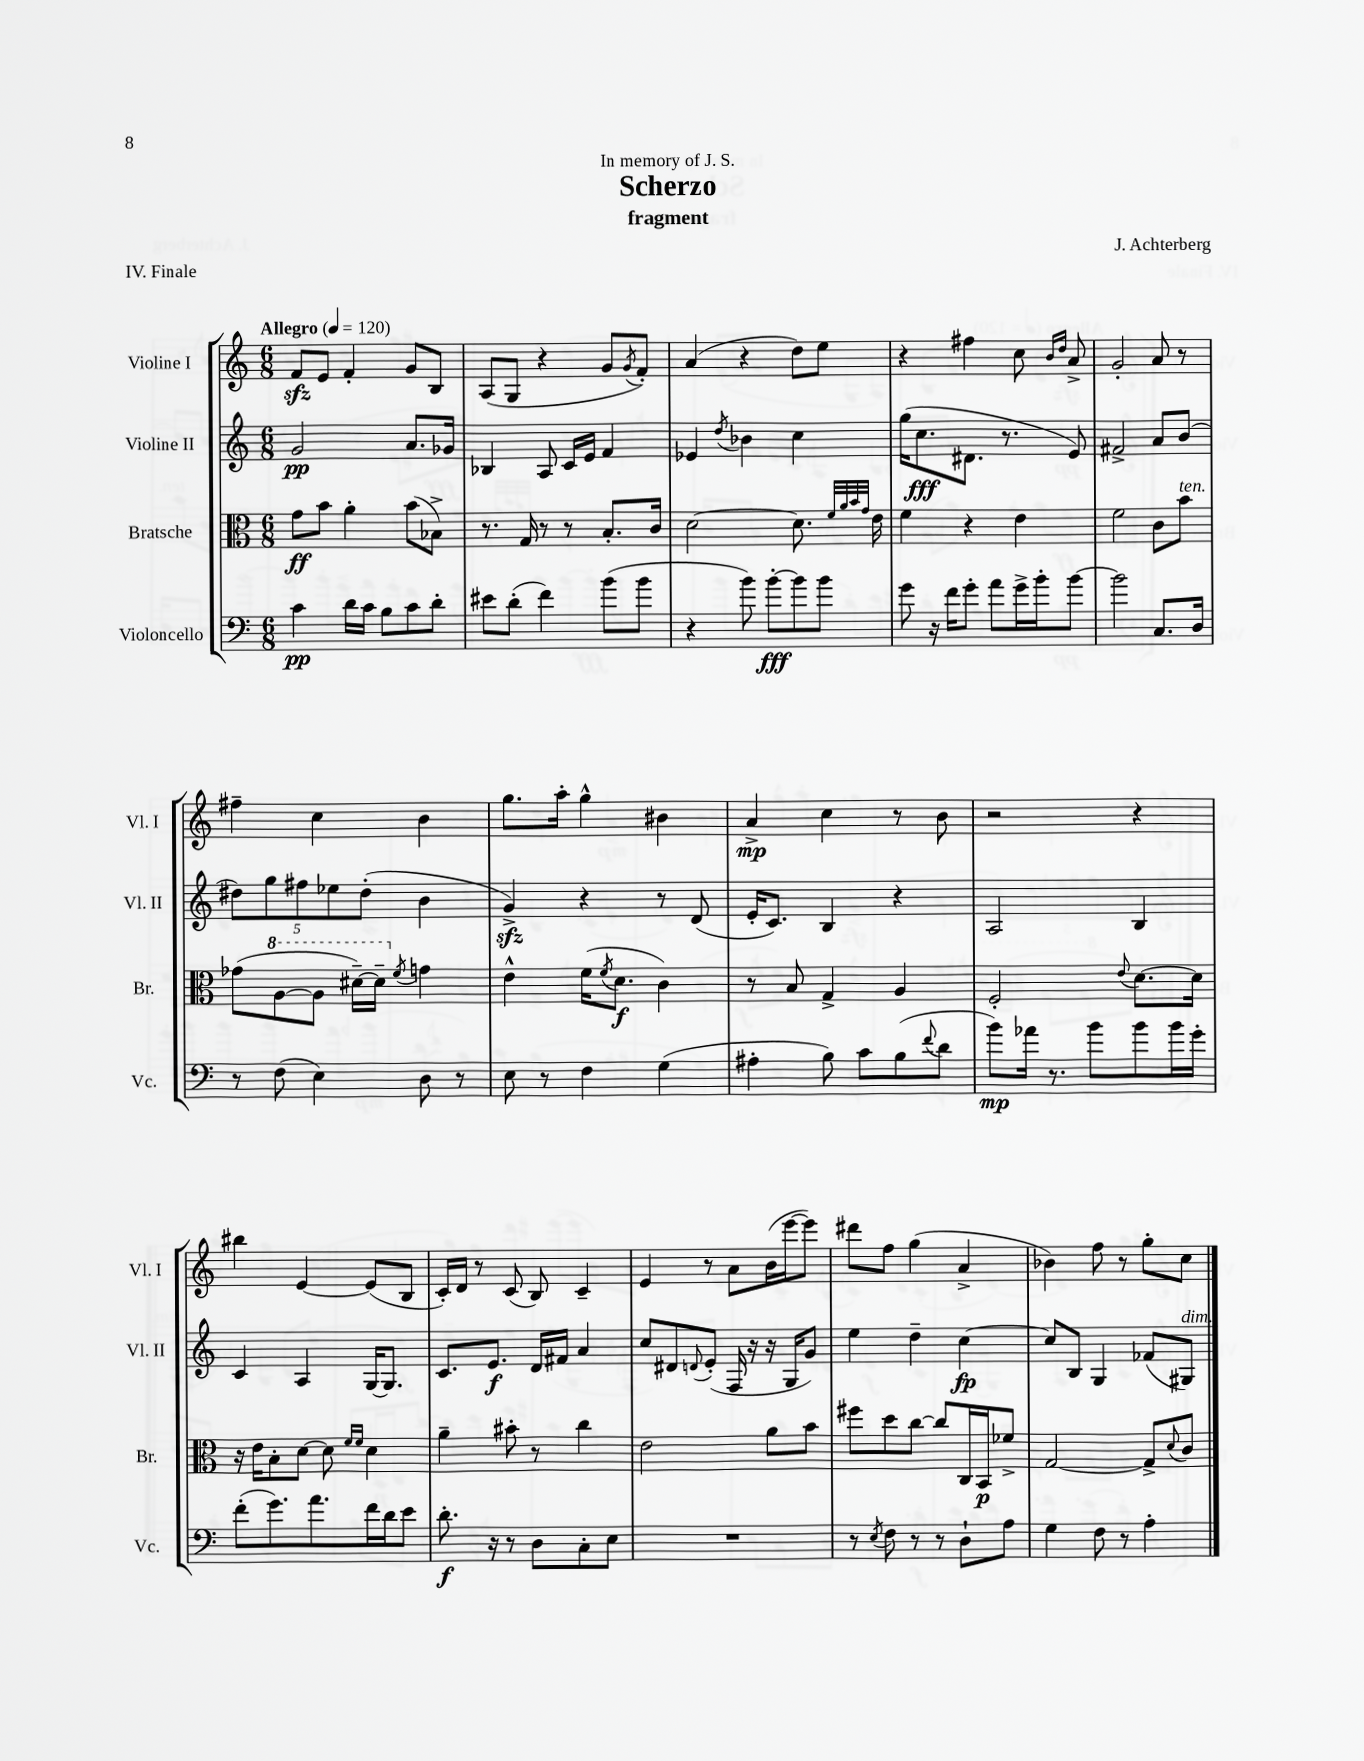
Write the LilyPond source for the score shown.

\header { title = "Scherzo" composer = "J. Achterberg" subtitle = "fragment" dedication = "In memory of J. S." piece = "IV. Finale" }
<<
\new StaffGroup <<
\new Staff = "s0" \with { instrumentName = "Violine I" shortInstrumentName = "Vl. I" } {
    \clef treble \key c \major \numericTimeSignature \time 6/8 \tempo "Allegro" 4 = 120
    f'8\sfz e'8 f'4-. g'8 b8 |
    a8( g8 r4 g'8 \acciaccatura { g'8 } f'8-.) |
    a'4( r4 d''8) e''8 |
    r4 fis''4 c''8 \grace { b'16 d''16 } a'8-> |
    g'2-. a'8 r8 |
    fis''4-- c''4 b'4 |
    g''8. a''16-. g''4-^ bis'4 |
    a'4->\mp c''4 r8 b'8 |
    r2 r4 |
    bis''4 e'4~ e'8( b8 |
    c'16-.) d'16 r8 c'8( b8) c'4-- |
    e'4 r8 a'8 b'16( e'''16~ e'''8) |
    dis'''8 f''8 g''4( a'4-> |
    bes'4) f''8 r8 g''8-. c''8 \bar "|." |
}
\new Staff = "s1" \with { instrumentName = "Violine II" shortInstrumentName = "Vl. II" } {
    \clef treble \key c \major \numericTimeSignature \time 6/8
    g'2\pp a'8. ges'16 |
    bes4 a8 c'16 e'16 f'4 |
    ees'4 \acciaccatura { d''8 } bes'4 c''4 |
    g''16( c''8.\fff dis'8. r8. e'8) |
    fis'2-> a'8 b'8( |
    \tuplet 5/4 { dis''8) g''8 fis''8 ees''8 dis''8-.( } b'4 |
    g'4->\sfz) r4 r8 d'8( |
    e'16-. c'8.) b4 r4 |
    a2 b4 |
    c'4 a4 g16~ g8. |
    c'8. e'8.\f d'16 fis'16 a'4 |
    c''8 dis'8 \appoggiatura { d'8 } e'8-.( f16 r16 r16 g16 g'8) |
    e''4 d''4-- c''4~\fp |
    c''8 b8 g4 fes'8( gis8^\markup { \italic "dim." }) \bar "|." |
}
\new Staff = "s2" \with { instrumentName = "Bratsche" shortInstrumentName = "Br." } {
    \clef alto \key c \major \numericTimeSignature \time 6/8
    g'8\ff b'8 a'4-. b'8( bes8->) |
    r8. g16 r8 r8 b8.-. c'16 |
    d'2~ d'8. \grace { f'32 a'32 b'32 g'32 } e'16 |
    f'4 r4 e'4 |
    f'2 c'8 b'8^\markup { \italic "ten." } |
    ges'8( \ottava #1 a'8~ a'8 dis''16~--) dis''16-- \ottava #0 \acciaccatura { f'8 } g'4 |
    e'4-^ f'16( \acciaccatura { f'8 } d'8.\f c'4) |
    r8 b8 g4-> a4 |
    f2-. \appoggiatura { e'8 } d'8.~ d'16 |
    r16 e'16 b8-. d'8~ d'8 \grace { f'16 f'16 } d'4 |
    a'4-- bis'8-. r8 c''4 |
    e'2 a'8 b'8 |
    fis''8 d''8 c''8~ c''8 c16 b,16\p fes'8-> |
    g2~ g8-> \appoggiatura { d'8 } c'8 \bar "|." |
}
\new Staff = "s3" \with { instrumentName = "Violoncello" shortInstrumentName = "Vc." } {
    \clef bass \key c \major \numericTimeSignature \time 6/8
    c'4\pp d'16 c'16 b8 c'8 d'8-. |
    eis'8 d'8-.( f'4) b'8( b'8 |
    r4 b'8) b'8~-.\fff b'8 b'8 |
    g'8 r16 f'16 g'8-. a'8 g'16-> b'16-. b'8~ |
    b'2 c8. d16 |
    r8 f8( e4) d8 r8 |
    e8 r8 f4 g4( |
    ais4-. b8) c'8 b8( \appoggiatura { f'8 } d'8 |
    b'8\mp) aes'16 r8. b'8 b'8 b'16 g'16-. |
    f'8-.( g'8.) a'8. f'16 d'16 e'8 |
    d'8.-.\f r16 r8 d8 c8-. e8 |
    R2. |
    r8 \acciaccatura { e8 } f8 r8 r8 d8-! a8 |
    g4 f8 r8 a4-. \bar "|." |
}
>>
>>
\layout { \context { \Score \remove "Bar_number_engraver" } }
